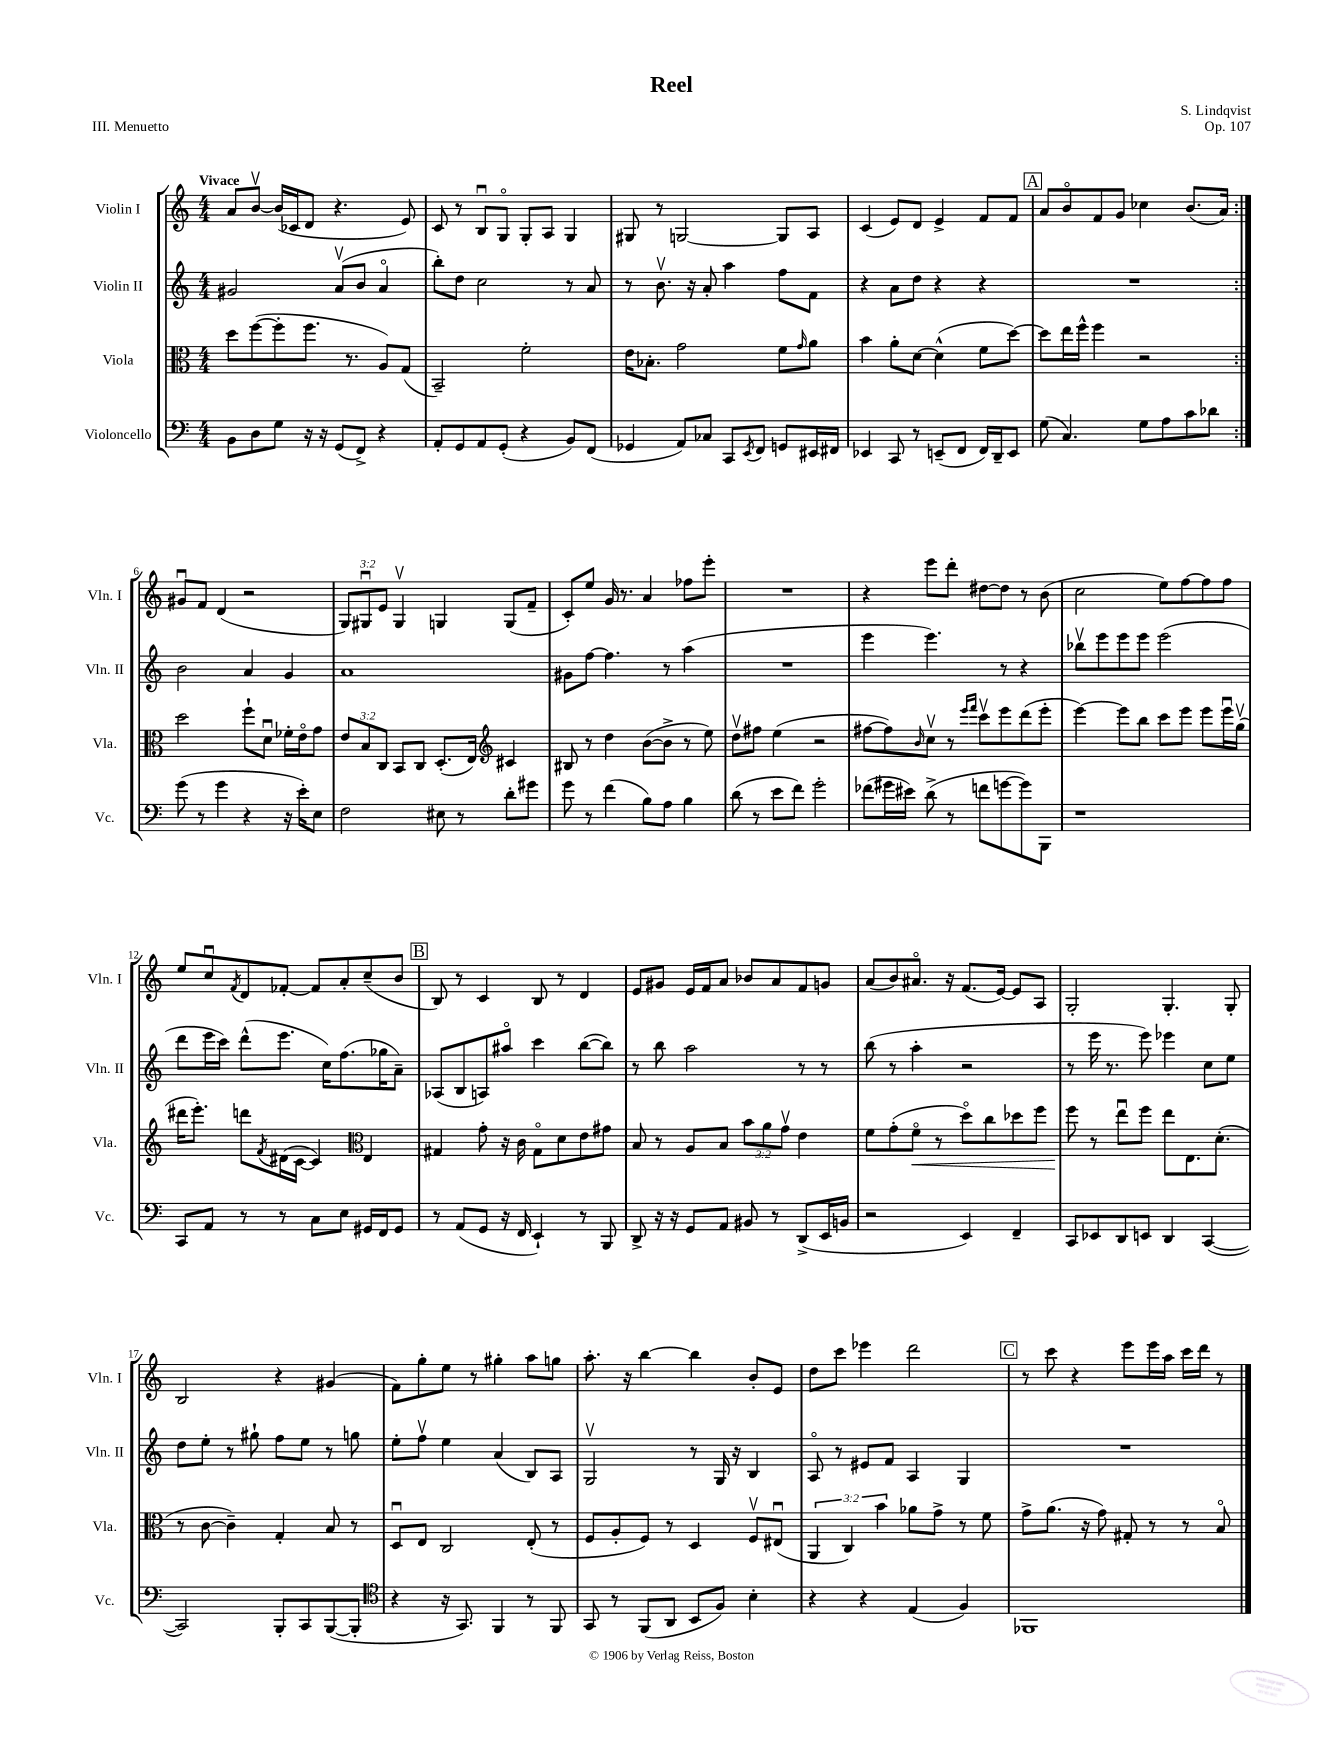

**kern	**kern	**kern	**kern
*staff4	*staff3	*staff2	*staff1
*clefF4	*clefC3	*clefG2	*clefG2
*k[]	*k[]	*k[]	*k[]
*M4/4	*M4/4	*M4/4	*M4/4
8BB	8dd	2g#	8a
8D	([8ff	.	[8bv
8G	8ff']	.	(16b]
.	.	.	16c-
16r	8.ff	.	8d
16r	.	.	.
(8GG	.	(8av	4.r
.	8.r	.	.
8FF^)	.	8b	.
4r	8A)	4ao	.
.	(8G	.	8e)
=	=	=	=
8AA'	2BB~)	8bb')	8c
8GG	.	8dd	8r
8AA	.	2cc	8Bu
(8GG'	.	.	8Go
4r	2f'	.	8G'
.	.	.	8A
8BB)	.	8r	4G
(8FF	.	8a	.
=	=	=	=
4GG-	16e	8r	8G#
.	8.B-'	.	.
.	.	8.bv	8r
8AA)	2g	.	[2G
.	.	16r	.
8C-	.	8a'	.
8CC	.	4aa	.
8qEE	.	.	.
8FF	.	.	.
8GG	8f	8ff	8G]
.	16qqg	.	.
16EE#	8a	8f	8A
16FF#	.	.	.
=	=	=	=
4EE-	4b	4r	(4c
8CC	8a'	8a	8e)
8r	[8d	8dd	8d
(8EE~	(4d^^]	4r	4e^
8FF	.	.	.
16FF)	8f	4r	8f
16DD~	.	.	.
8EE	[8dd)	.	8f
=	=	=	=
(8G	8dd]	1r	8a
4.C)	16ee	.	8bo
.	16ff^^	.	.
.	4ff	.	8f
.	.	.	8g
8G	2r	.	4cc-
8A	.	.	.
8c	.	.	(8.b
8d-	.	.	.
.	.	.	16a)
=:|!	=:|!	=:|!	=:|!
(8g	2dd	2b	8g#u
8r	.	.	8f
4g	.	.	(4d
4r	8ff`	4a	2r
.	8du	.	.
16r	16f-'	4g	.
16e')	16eo	.	.
8E	8g	.	.
=	=	=	=
2F	12e	1a	12G)
.	12B	.	12G#u
.	12C	.	12e
.	8BB	.	4G#v
.	8C	.	.
8E#	(8.D'	.	4G
8r	.	.	.
.	16E)	.	.
*	*clefG2	*	*
8d'	4c#	.	(8G
8g#	.	.	8f~
=	=	=	=
8g	8B#	8g#	8c')
8r	8r	[8ff	8ee
(4f	4dd	4.ff]	16g
.	.	.	8.r
8B)	([8b	.	4a
8A	8b^]	8r	.
4B	8r	(4aa	8ff-
.	8ee)	.	8eee'
=	=	=	=
(8d	8ddv	1r	1r
8r	8ff#	.	.
8e	(4ee	.	.
8f)	.	.	.
2g'	2r	.	.
=	=	=	=
(8f-	[8ff#	4eee	4r
16g#	8ff#])	.	.
16e#)	.	.	.
.	16qqb	.	.
(8d^	8ccv	4.eee)	8eee
8r	8r	.	8ddd'
.	16qqeee	.	.
.	16qqfff	.	.
8f	8cccv	.	[8dd#
[8g	8eee	8r	8dd#]
8g])	(8ddd	4r	8r
8BBB	8eee'	.	(8b
=	=	=	=
1r	[4eee)	8bb-v	2cc
.	.	8eee	.
.	8eee]	8eee	.
.	8bb	8eee	.
.	8ccc	(2eee	8ee)
.	8eee	.	[8ff
.	8eee	.	8ff]
.	16eeeu	.	8ff
.	(16ggv	.	.
=	=	=	=
8CC	16ddd#	8ddd	8ee
.	8.eee')	.	.
8AA	.	16eee	8ccu
.	.	16ccc)	.
.	.	.	8qf
8r	8ddd	(8ddd^^	8d
.	8qf	.	.
8r	(16d#	8.eee	[8f-'
.	[16c	.	.
8C	4c])	.	8f-]
.	.	16cc)	.
8E	.	(8.ff	8a'
*	*clefC3	*	*
16GG#	4E	.	(8cc~
16FF	.	16gg-	.
8GG#	.	8a~)	8b
=	=	=	=
8r	4G#	(8A-	8B)
(8AA	.	8B	8r
8GG	8g'	8A)	4c
16r	16r	8aa#o	.
16FF	16c	.	.
4EE`)	8G#o	4ccc	8B
.	8d	.	8r
8r	8e	([8bb	4d
8BBB	8g#	8bb])	.
=	=	=	=
8DD^	8B	8r	8e
16r	8r	8bb	8g#
16r	.	.	.
8GG	8A	2aa	16e
.	.	.	16f
8AA	8B	.	8a
8BB#	12b	.	8b-
.	12a	.	.
8r	.	.	8a
.	12gv	.	.
(8DD^	4e	8r	8f
16EE	.	8r	8g
16BB	.	.	.
=	=	=	=
2r	8f	(8bb	(8a
.	(8g'	8r	8b)
.	8fo	4aa'	8.a#o
.	8r	.	.
.	.	.	16r
4EE)	8ddo)	2r	(8.f
.	8cc	.	.
.	.	.	[16e)
4FF~	8dd-	.	8e]
.	8ff	.	8A
=	=	=	=
8CC	8ff	8r	2G'
8EE-	8r	16eee	.
.	.	8.r	.
8DD	8eeu	.	.
8EE	8ff	8eee)	.
4DD	8ee	4eee-	4.G'
.	8.E	.	.
([4CC	.	8cc	.
.	(8.d'	.	.
.	.	8ee	8G'
=	=	=	=
2CC])	8r	8dd	2B
.	[8c	8ee'	.
.	4c~])	8r	.
.	.	8gg#`	.
8BBB'	4G'	8ff	4r
8CC	.	8ee	.
([8BBB	8B	8r	(4g#
8BBB']	8r	8gg	.
=	=	=	=
*clefC4	*	*	*
4r	8Du	8ee'	8f)
.	8E	8ffv	8gg'
16r	2C	4ee	8ee
8.GG)	.	.	.
.	.	.	8r
4FF	.	(4a	4gg#'
8r	(8E'	8B)	8aa
8FF	8r	8A	8gg
=	=	=	=
8GG	8F	2Gv	8.aa'
8r	8A'	.	.
.	.	.	16r
(8FF	8F)	.	[4bb
8AA	8r	.	.
8BB	4D	8r	4bb]
8F)	.	16G	.
.	.	16r	.
4B'	8Fv	4B	8b'
.	(8E#u	.	8e
=	=	=	=
4r	6AA	8Ao	8dd
.	.	8r	8ccc
.	6C)	.	.
4r	.	8e#	4eee-
.	6b	.	.
.	.	8f	.
(4E	8a-	4A	2ddd
.	8g^	.	.
4F)	8r	4G	.
.	8f	.	.
=	=	=	=
1FF-	8g^	1r	8r
.	(8.a	.	8ccc
.	.	.	4r
.	16r	.	.
.	8g)	.	.
.	8G#'	.	8eee
.	8r	.	16eee
.	.	.	16aa
.	8r	.	16ccc
.	.	.	16ddd
.	8Bo	.	8r
==	==	==	==
*-	*-	*-	*-
